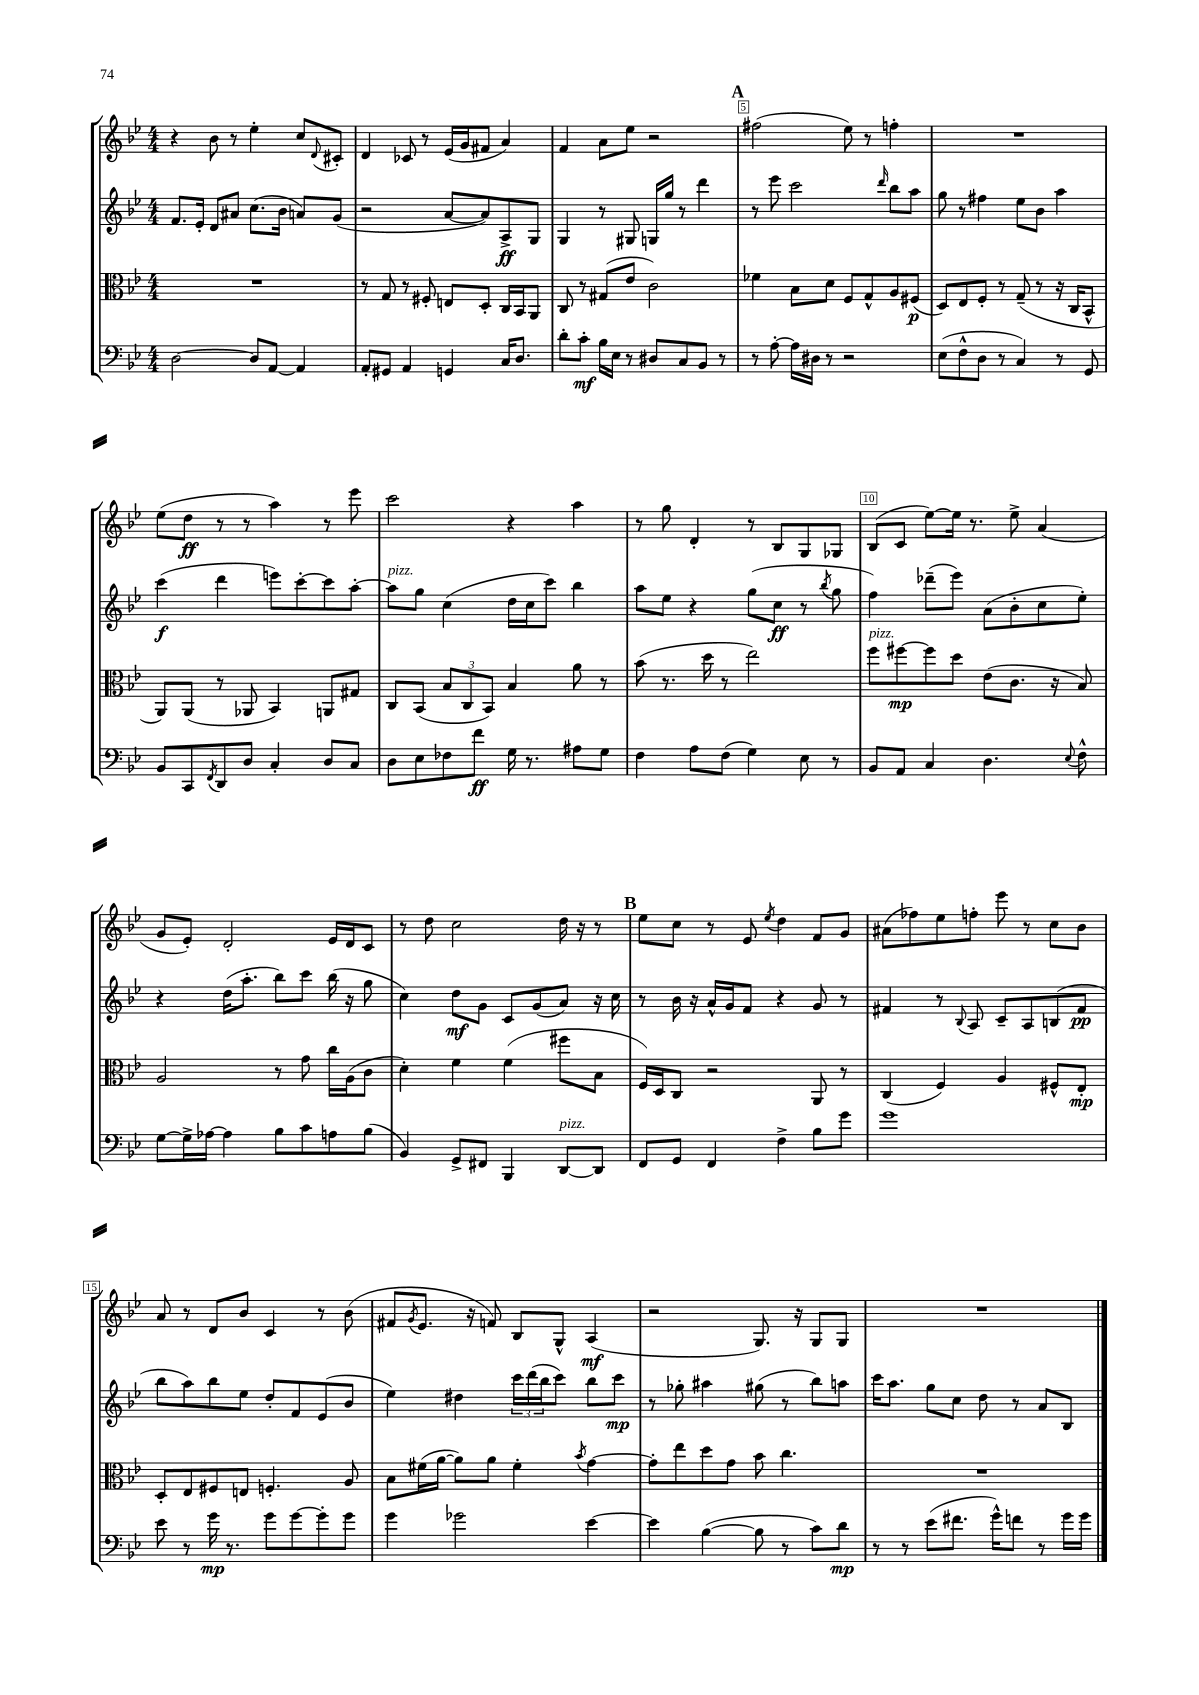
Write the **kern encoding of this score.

**kern	**dynam	**kern	**dynam	**kern	**dynam	**kern	**dynam
*part4	*part4	*part3	*part3	*part2	*part2	*part1	*part1
*staff4	*staff4	*staff3	*staff3	*staff2	*staff2	*staff1	*staff1
*clefF4	*	*clefC3	*	*clefG2	*	*clefG2	*
*k[b-e-]	*	*k[b-e-]	*	*k[b-e-]	*	*k[b-e-]	*
*M4/4	*	*M4/4	*	*M4/4	*	*M4/4	*
=2	=2	=2	=2	=2	=2	=2	=2
[2D\	.	1r	.	8.f/L	.	4r	.
.	.	.	.	16e-'/Jk	.	.	.
.	.	.	.	8d/L	.	8b-\	.
.	.	.	.	8a#X/J	.	8r	.
8D/L]	.	.	.	(8.cc\L	.	4ee-'\	.
[8AA/J	.	.	.	.	.	.	.
.	.	.	.	16b-\Jk	.	.	.
4AA/]	.	.	.	8an/L)	.	8cc/L	.
.	.	.	.	.	.	8qqd/	.
.	.	.	.	(8g/J	.	8c#X'/J	.
=3	=3	=3	=3	=3	=3	=3	=3
8AA'/L	.	8r	.	2r	.	4d/	.
8GG#X/J	.	8G/	.	.	.	.	.
4AA/	.	8r	.	.	.	8c-X/	.
.	.	8F#X'/	.	.	.	8r	.
4GGn/	.	8En/L	.	[8a/L	.	(16e-/LL	.
.	.	.	.	.	.	16g/J	.
.	.	8D'/J	.	8a/])	.	8f#X/J	.
16C/KL	.	16C/LL	.	8A^/	ff	4a/)	.
8.D/J	.	16BB-/J	.	.	.	.	.
.	.	8AA/J	.	8G/J	.	.	.
=4	=4	=4	=4	=4	=4	=4	=4
8d'\L	.	8C/	.	4G/	.	4f/	.
8c'\J	mf	8r	.	.	.	.	.
16B-\LL	.	(8G#X/L	.	8r	.	8a\L	.
16E-\JJ	.	.	.	.	.	.	.
8r	.	8e-/J	.	8G#X/	.	8ee-\J	.
8D#X/L	.	2c\)	.	16Gn/LL	.	2r	.
.	.	.	.	16gg/JJ	.	.	.
8C/	.	.	.	8r	.	.	.
8BB-/J	.	.	.	4ddd\	.	.	.
8r	.	.	.	.	.	.	.
!!LO:REH:place=s1:t=A
=5	=5	=5	=5	=5	=5	=5	=5
8r	.	4f-X\	.	8r	.	(2ff#X\	.
[8A'\	.	.	.	8eee-\	.	.	.
16A\LL]	.	8B-\L	.	2ccc\	.	.	.
16D#X\JJ	.	.	.	.	.	.	.
8r	.	8d\J	.	.	.	.	.
2r	.	8F/L	.	.	.	8ee-\)	.
.	.	8G^^/	.	.	.	8r	.
.	.	.	.	16qqddd/	.	.	.
.	.	8A/	.	8bb-\L	.	4ffn'\	.
.	.	(8F#X/J	p	8aa\J	.	.	.
=6	=6	=6	=6	=6	=6	=6	=6
(8E-\L	.	8D/L)	.	8gg\	.	1r	.
8F^^\	.	8E-/	.	8r	.	.	.
8D\J	.	8F'/J	.	4ff#X\	.	.	.
8r	.	8r	.	.	.	.	.
4C/)	.	(8G~/	.	8ee-\L	.	.	.
.	.	8r	.	8b-\J	.	.	.
8r	.	16r	.	4aa\	.	.	.
.	.	16C/KL	.	.	.	.	.
8GG/	.	8BB-^^/J	.	.	.	.	.
!!LO:LB:g=z
=7	=7	=7	=7	=7	=7	=7	=7
8BB-/L	.	8AA/L)	.	(4ccc\	f	(8ee-\L	.
8CC/	.	(8AA/J	.	.	.	8dd\J	ff
8qFF/	.	.	.	.	.	.	.
8DD/	.	8r	.	4ddd\	.	8r	.
8D/J	.	8AA-X/	.	.	.	8r	.
4C'/	.	4BB-/)	.	8eeen\L)	.	4aa\)	.
.	.	.	.	[8ccc'\	.	.	.
8D/L	.	8AAn/L	.	8ccc\]	.	8r	.
8C/J	.	8G#X/J	.	[8aa'\J	.	8eee-\	.
=8	=8	=8	=8	=8	=8	=8	=8
!	!	!	!	!LO:TX:a:i:t=pizz.	!	!	!
8D\L	.	8C/L	.	8aa\L]	.	2ccc\	.
8E-\	.	(8BB-/J	.	8gg\J	.	.	.
8F-X\	.	12B-/L	.	(4cc\	.	.	.
.	.	12C/	.	.	.	.	.
8f\J	ff	.	.	.	.	.	.
.	.	12BB-/J)	.	.	.	.	.
16G\	.	4B-/	.	16dd\LL	.	4r	.
8.r	.	.	.	16cc\J	.	.	.
.	.	.	.	8ccc\J)	.	.	.
8A#X\L	.	8a\	.	4bb-\	.	4aa\	.
8G\J	.	8r	.	.	.	.	.
=9	=9	=9	=9	=9	=9	=9	=9
4F\	.	(8b-\	.	8aa\L	.	8r	.
.	.	8.r	.	8ee-\J	.	8gg\	.
8A\L	.	.	.	4r	.	4d'/	.
.	.	16dd\	.	.	.	.	.
(8F\J	.	8r	.	.	.	.	.
4G\)	.	2ee-\)	.	(8gg\L	.	8r	.
.	.	.	.	8cc\J	ff	8B-/L	.
8E-\	.	.	.	8r	.	8G/	.
.	.	.	.	8qbb-/	.	.	.
8r	.	.	.	8gg\	.	8G-X/J	.
=10	=10	=10	=10	=10	=10	=10	=10
!	!	!LO:TX:a:i:t=pizz.	!	!	!	!	!
8BB-/L	.	8ff\L	.	4ff\)	.	(8B-/L	.
8AA/J	.	[8ff#X\	mp	.	.	8c/J	.
4C/	.	8ff#\]	.	(8ddd-X~\L	.	[8ee-\L)	.
.	.	8dd\J	.	8eee-\J)	.	16ee-\Jk]	.
.	.	.	.	.	.	8.r	.
4.D\	.	(8e-\L	.	(8a\L	.	.	.
.	.	8.c\J	.	8b-'\	.	8ee-^\	.
.	.	.	.	8cc\	.	(4a/	.
.	.	16r	.	.	.	.	.
8qqE-/	.	.	.	.	.	.	.
8F^^\	.	8B-/)	.	8ee-'\J)	.	.	.
!!LO:LB:g=z
=11	=11	=11	=11	=11	=11	=11	=11
[8G\L	.	2A/	.	4r	.	8g/L	.
16G^\L]	.	.	.	.	.	8e-'/J)	.
[16A-X\JJ	.	.	.	.	.	.	.
4A-\]	.	.	.	(16dd\KL	.	2d'/	.
.	.	.	.	8.aa'\J	.	.	.
8B-\L	.	8r	.	8bb-\L)	.	.	.
8c\	.	8g\	.	8ccc\J	.	.	.
8An\	.	16cc\LL	.	(16bb-\	.	16e-/LL	.
.	.	(16A\J	.	16r	.	16d/J	.
(8B-\J	.	8c\J	.	8gg\	.	8c/J	.
=12	=12	=12	=12	=12	=12	=12	=12
4BB-/)	.	4d'\)	.	4cc\)	.	8r	.
.	.	.	.	.	.	8dd\	.
8GG^/L	.	4f\	.	8dd\L	mf	2cc\	.
8FF#X/J	.	.	.	8g\J	.	.	.
4BBB-/	.	(4f\	.	8c/L	.	.	.
.	.	.	.	(8g/	.	.	.
!LO:TX:a:i:t=pizz.	!	!	!	!	!	!	!
[8DD/L	.	8ff#X\L	.	8a/J)	.	16dd\	.
.	.	.	.	.	.	16r	.
8DD/J]	.	8B-\J	.	16r	.	8r	.
.	.	.	.	16cc\	.	.	.
!!LO:REH:place=s1:t=B
=13	=13	=13	=13	=13	=13	=13	=13
8FF/L	.	16F/LL)	.	8r	.	8ee-\L	.
.	.	16D/J	.	.	.	.	.
8GG/J	.	8C/J	.	16b-\	.	8cc\J	.
.	.	.	.	16r	.	.	.
4FF/	.	2r	.	16a^^/LL	.	8r	.
.	.	.	.	16g/J	.	.	.
.	.	.	.	8f/J	.	8e-/	.
.	.	.	.	.	.	8qee-/	.
4F^\	.	.	.	4r	.	4dd\	.
8B-\L	.	8AA/	.	8g/	.	8f/L	.
8g\J	.	8r	.	8r	.	8g/J	.
=14	=14	=14	=14	=14	=14	=14	=14
1g	.	(4C/	.	4f#X/	.	(8a#X\L	.
.	.	.	.	.	.	8ff-X\)	.
.	.	4F/)	.	8r	.	8ee-\	.
.	.	.	.	8qqB-/	.	.	.
.	.	.	.	8A/	.	8ffn'\J	.
.	.	4A/	.	8c~/L	.	8eee-\	.
.	.	.	.	8A/	.	8r	.
.	.	8F#X^^/L	.	(8Bn/	.	8cc\L	.
.	.	8E-'/J	mp	8f#/J	pp	8b-\J	.
!!LO:LB:g=z
=15	=15	=15	=15	=15	=15	=15	=15
8e-\	.	8D'/L	.	8bb-\L	.	8a/	.
8r	.	8E-/	.	8aa\)	.	8r	.
16g\	mp	8F#X/	.	8bb-\	.	8d/L	.
8.r	.	.	.	.	.	.	.
.	.	8En/J	.	8ee-\J	.	8b-/J	.
8g\L	.	4.Fn'/	.	8dd'/L	.	4c/	.
[8g\	.	.	.	8f/	.	.	.
8g'\]	.	.	.	(8e-/	.	8r	.
8g\J	.	8A/	.	8b-/J	.	(8b-\	.
=16	=16	=16	=16	=16	=16	=16	=16
4g\	.	8B-\L	.	4ee-\)	.	8f#X/L	.
.	.	.	.	.	.	8qg/	.
.	.	(16f#X\L	.	.	.	8.e-/J	.
.	.	[16a\JJ	.	.	.	.	.
2g-X\	.	8a\L])	.	4dd#X\	.	.	.
.	.	.	.	.	.	16r	.
.	.	8a\J	.	.	.	8fn/)	.
.	.	4f#'\	.	24ccc\LL	.	8B-/L	.
.	.	.	.	(24ddd\	.	.	.
.	.	.	.	24bb-\J	.	.	.
.	.	.	.	8ccc\J)	.	8G^^/J	.
.	.	8qb-/	.	.	.	.	.
[4e-\	.	[4g\	.	8bb-\L	.	(4A/	mf
.	.	.	.	8ccc\J	mp	.	.
=17	=17	=17	=17	=17	=17	=17	=17
4e-\]	.	8g'\L]	.	8r	.	2r	.
.	.	8ee-\	.	8gg-X'\	.	.	.
([4B-\	.	8dd\	.	4aa#X\	.	.	.
.	.	8g\J	.	.	.	.	.
8B-\]	.	8b-\	.	(8gg#X\	.	8.G/)	.
8r	.	4.cc\	.	8r	.	.	.
.	.	.	.	.	.	16r	.
8c\L)	.	.	.	8bb-\L)	.	8G/L	.
8d\J	mp	.	.	8aan\J	.	8G/J	.
=18	=18	=18	=18	=18	=18	=18	=18
8r	.	1r	.	16ccc\KL	.	1r	.
.	.	.	.	8.aa\J	.	.	.
8r	.	.	.	.	.	.	.
(8e-\L	.	.	.	8gg\L	.	.	.
8.f#X\J	.	.	.	8cc\J	.	.	.
.	.	.	.	8dd\	.	.	.
16g^^\KL)	.	.	.	.	.	.	.
8fn\J	.	.	.	8r	.	.	.
8r	.	.	.	8a/L	.	.	.
16g\LL	.	.	.	8B-/J	.	.	.
16g\JJ	.	.	.	.	.	.	.
==	==	==	==	==	==	==	==
*-	*-	*-	*-	*-	*-	*-	*-
